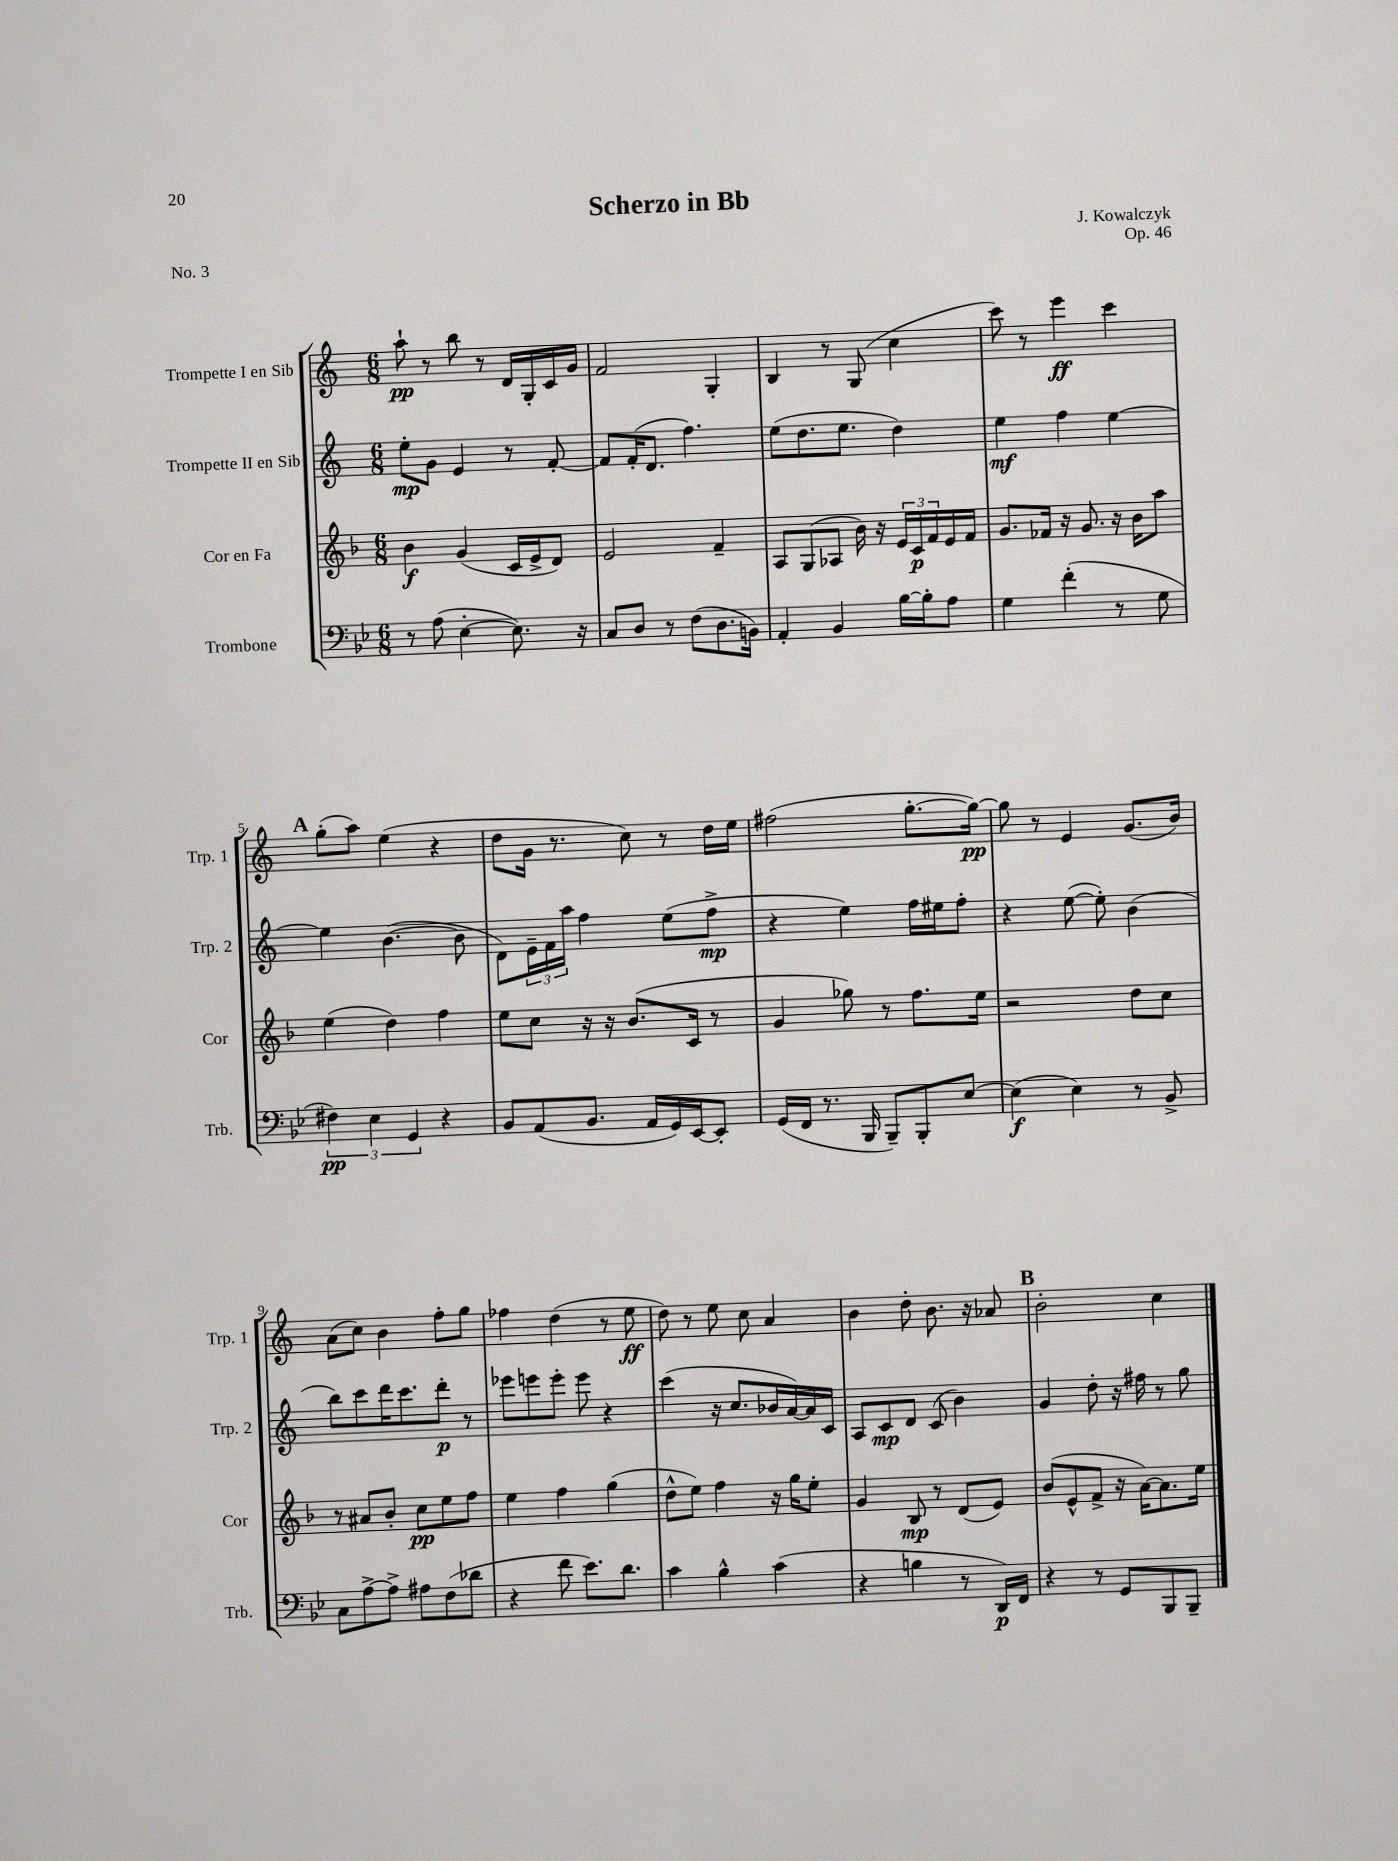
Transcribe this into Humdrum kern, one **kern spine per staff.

**kern	**kern	**kern	**kern
*staff4	*staff3	*staff2	*staff1
*clefF4	*clefG2	*clefG2	*clefG2
*k[b-e-]	*k[b-]	*k[]	*k[]
*M6/8	*M6/8	*M6/8	*M6/8
8r	4b-	8ee'	8aa`
(8A	.	8g	8r
[4E-'	(4g	4e	8bb
.	.	.	8r
8.E-])	16c	8r	16d
.	16e^	.	16G'
.	8d)	[8f'	16c
16r	.	.	16g
=	=	=	=
8C	2e	8f]	2f
8D	.	(16f'	.
.	.	8.d	.
8r	.	.	.
(8F	.	4.ff)	.
8.D	4f~	.	4G'
16BB)	.	.	.
=	=	=	=
4AA'	8A	(8ee	4B
.	(8G	8.dd	.
4BB-	8A-	.	8r
.	.	8.ee	.
.	16b-)	.	(8G
.	16r	.	.
[16B-	24e	4dd)	4cc
.	24c	.	.
16B-']	.	.	.
.	24f	.	.
8A	16e	.	.
.	16f	.	.
=	=	=	=
4G	8.g	4ee	8ccc)
.	.	.	8r
.	16f-	.	.
(4f'	16r	4ff	4eee
.	8.g	.	.
8r	16r	[4ee	4ccc
.	16b-	.	.
8G	8aa	.	.
=	=	=	=
6F#)	(4ee	4ee]	(8gg'
.	.	.	8aa)
6E-	.	.	.
.	4dd)	([4.b	(4ee
6GG	.	.	.
4r	4ff	.	4r
.	.	8b]	.
=	=	=	=
8BB-	8ee	8d)	8dd
(8AA	8cc	24e~	16g
.	.	24f	.
.	.	.	8.r
.	.	24aa	.
8.BB-	16r	4ff	.
.	16r	.	.
.	(8.b-	.	8cc)
16AA	.	.	.
16GG)	.	(8ee	8r
[16EE-	16c	.	.
8EE-']	8r	8ff^	16dd
.	.	.	16ee
=	=	=	=
(16GG	4g	4r	(2ff#
16FF	.	.	.
8.r	.	.	.
.	8gg-)	4ee)	.
16BBB-	.	.	.
8BBB-~)	8r	.	.
8BBB-'	8.ff	16ff	[8.gg'
.	.	16ee#	.
[8E-	.	8ff'	.
.	16ee	.	16gg_)
=	=	=	=
(4E-]	2r	4r	8gg]
.	.	.	8r
4E-)	.	([8ee	4e
.	.	8ee'])	.
8r	8dd	(4b	(8.g
8BB-^	8cc	.	.
.	.	.	16b)
=	=	=	=
8C	8r	8bb)	(8a
[8A^	8a#	8ccc	8cc)
8A^]	8b-'	16ddd	4b
.	.	8.ccc	.
8A#	8cc	.	.
(8F	8ee	8ddd'	8ff'
8d-	8ff	8r	8gg
=	=	=	=
4r	4ee	8eee-	4ff-
.	.	8eee	.
8f	4ff	8eee'	(4dd
8.e-)	.	8eee	.
.	(4gg	4r	8r
8.d	.	.	.
.	.	.	8ee
=	=	=	=
4c	8dd^^	(4ccc	8dd)
.	8ee)	.	8r
4B-^^	4ff	16r	8ee
.	.	8.cc	.
.	.	.	8cc
(4c	16r	16b-	4a
.	16gg	[16a)	.
.	8ee'	16a]	.
.	.	16c	.
=	=	=	=
4r	4g	8A	4b
.	.	8c	.
4B	8B-	8d	8dd'
.	8r	(8c	8.b
8r	(8d	4b)	.
.	.	.	16r
16DD)	8e)	.	8a-
16FF	.	.	.
=	=	=	=
4r	(8b-	4g	2b'
.	8e^^	.	.
8r	8f^	8dd'	.
8GG	16r	16r	.
.	[16a)	16ff#	.
8BBB-	8.a]	8r	4cc
8BBB-~	.	8gg	.
.	16ee	.	.
==	==	==	==
*-	*-	*-	*-
